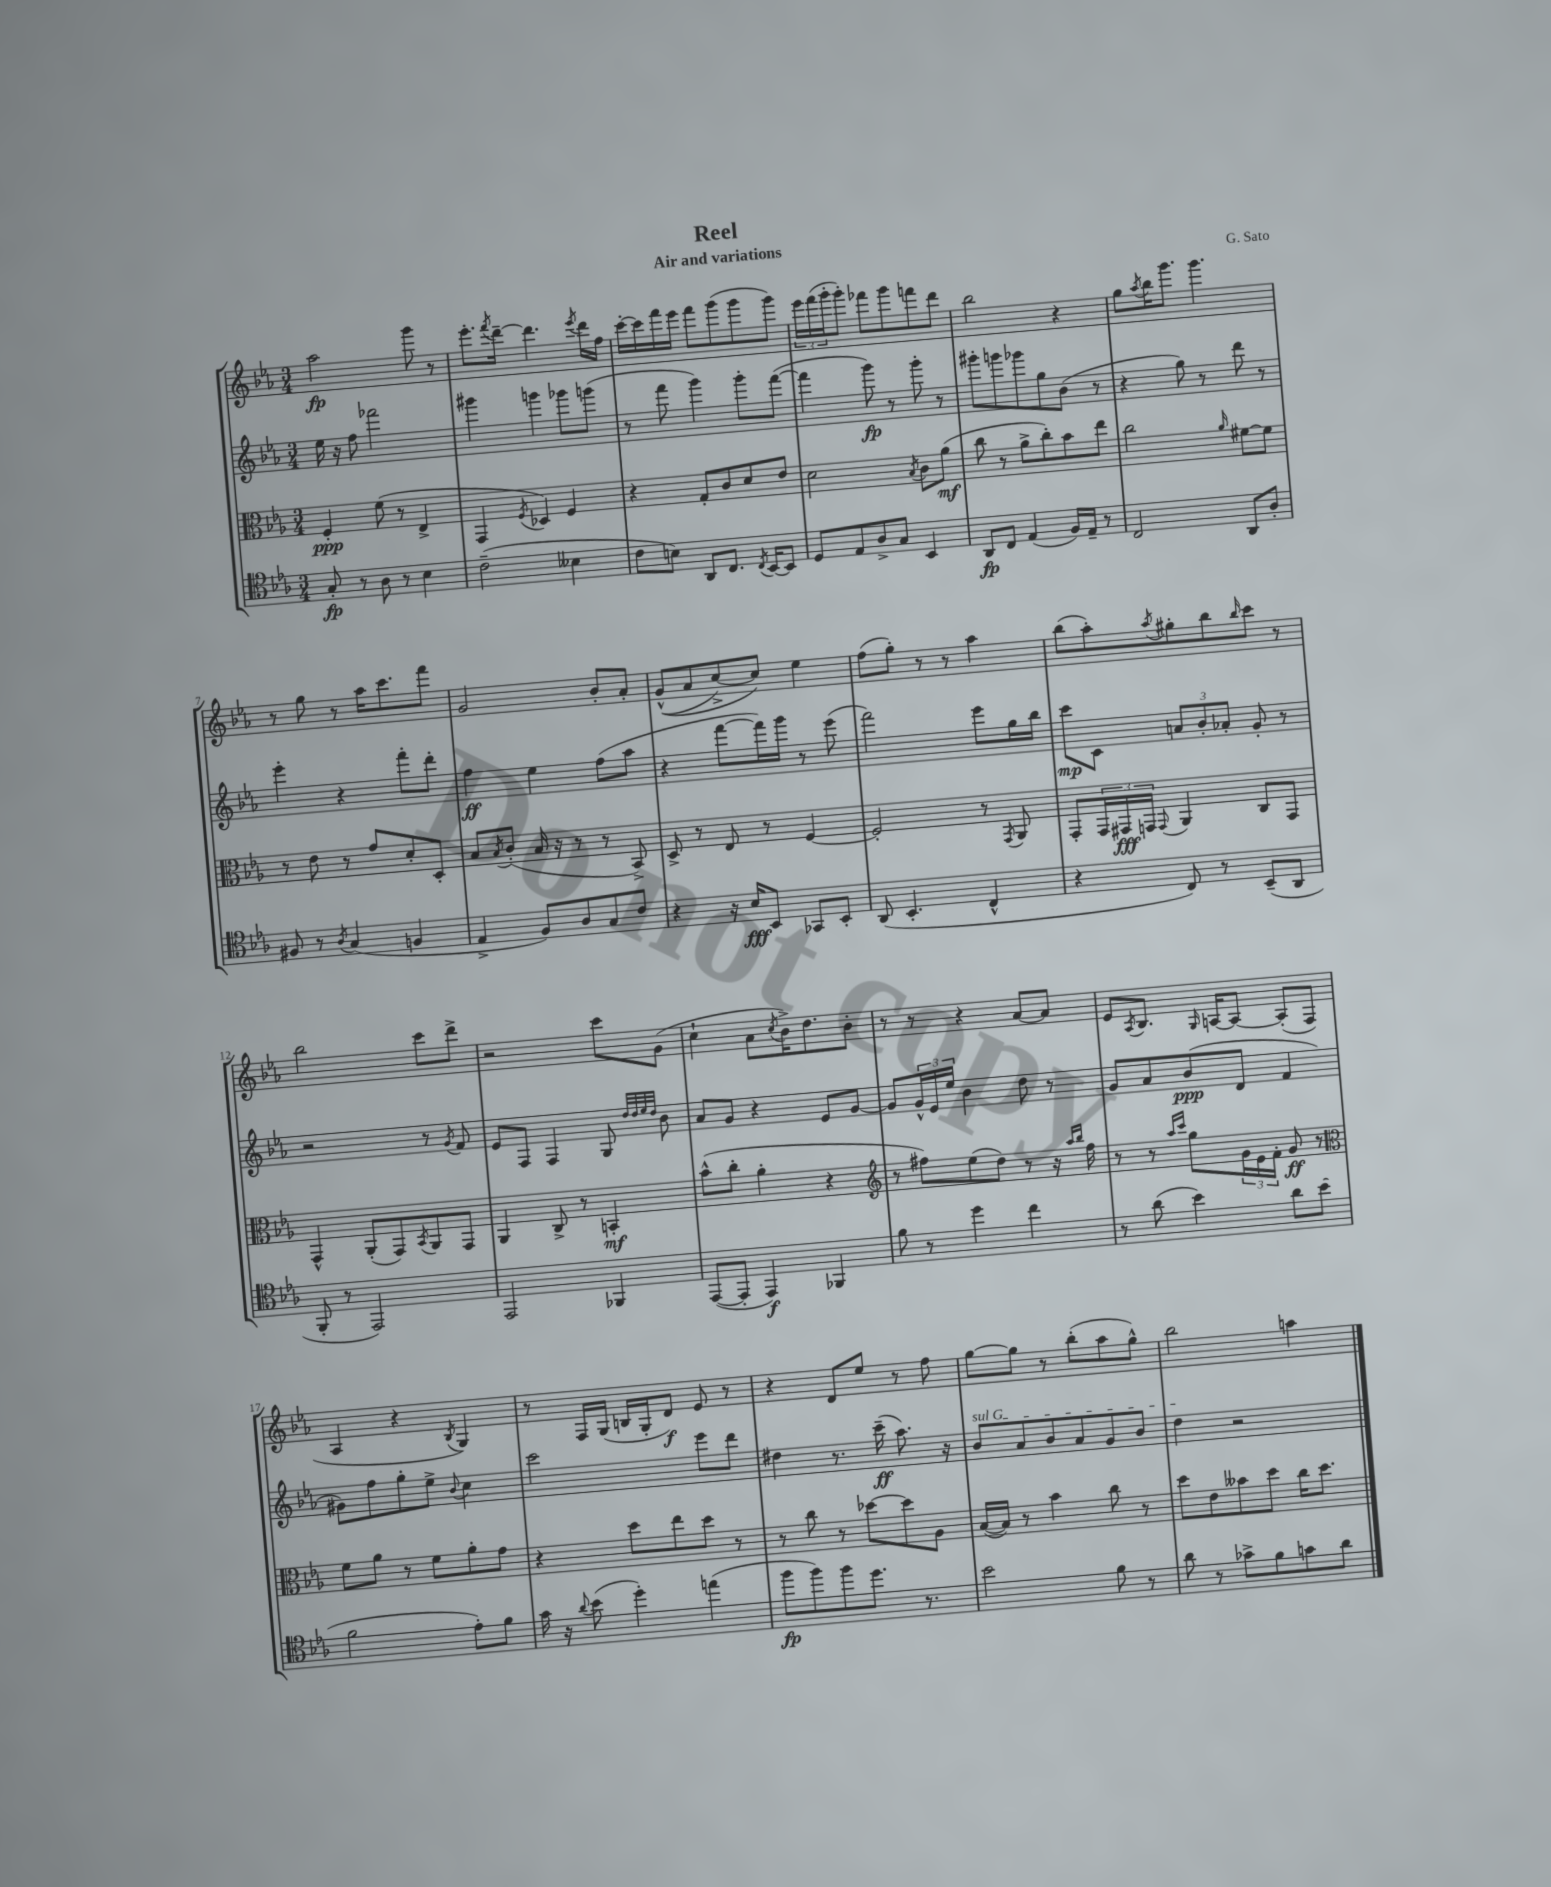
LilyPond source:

\header { title = "Reel" composer = "G. Sato" subtitle = "Air and variations" }
<<
\new StaffGroup <<
\new Staff = "s0" {
    \clef treble \key ees \major \numericTimeSignature \time 3/4
    aes''2\fp g'''8 r8 |
    ees'''8.-. \acciaccatura { f'''8 } d'''16~-- d'''4. \acciaccatura { ees'''8 } d'''16 f''16 |
    c'''16~-. c'''16 f'''16 ees'''16 f'''8 g'''8( g'''8 g'''8) |
    \tuplet 3/2 { ees'''16 f'''16( g'''16-. } g'''8-.) fes'''8 g'''8 f'''8 d'''8 |
    bes''2 r4 |
    g''8 \acciaccatura { aes''8 } bes''16 g'''8. g'''4. |
    r8 g''8 r8 aes''16 c'''8. f'''8 |
    g'2 bes'8-. aes'8-. |
    g'8-^(\( aes'8 c''8~->) c''8\) ees''4 |
    f''8( g''8-.) r8 r8 aes''4 |
    bes''8( aes''8-.) \acciaccatura { aes''8 } gis''8-. bes''8 \grace { bes''16 } c'''8 r8 |
    bes''2 c'''8 d'''8-> |
    r2 c'''8 g'8( |
    c''4-! aes'8 \acciaccatura { c''8 } bes'16->) d''8. bes'8-. |
    r8 r8 r4 aes'8~ aes'8 |
    ees'8 \acciaccatura { aes8 } bes8. \grace { g16 } a16~ a8~ a8-.( f8 |
    aes4 r4 \acciaccatura { bes8 } g4) |
    r8 f16 g16( b16 g16-. d'8\f) ees'8 r8 |
    r4 d'8 ees''8 r8 f''8 |
    g''8~ g''8 r8 bes''8-.( aes''8 g''8-^) |
    bes''2 a''4 \bar "|." |
}
\new Staff = "s1" {
    \clef treble \key ees \major \numericTimeSignature \time 3/4
    ees''16 r16 f''8 fes'''2 |
    gis'''4 g'''4 ges'''8 g'''8( |
    r8 f'''8 g'''4) g'''8-. f'''8~( |
    f'''4 g'''8\fp) r8 g'''8-. r8 |
    gis'''8-. g'''8 ges'''8 g''8 bes'8( r8 |
    r4 g''8) r8 d'''8 r8 |
    ees'''4-. r4 f'''8-. d'''8-. |
    f''4\ff ees''4 f''8( aes''8 |
    r4 f'''8~ f'''16) g'''16 r8 ees'''8( |
    f'''2) ees'''8 g''16 bes''16 |
    c'''8\mp c'8 \tuplet 3/2 { a'8 bes'8-. aes'8-. } g'8-. r8 |
    r2 r8 \acciaccatura { g'8 } f'8 |
    ees'8 f8 f4 g8 \grace { d''32 d''32 ees''32 d''32 } bes'8 |
    aes'8 g'8 r4 ees'8 g'8~ |
    g'8 \tuplet 3/2 { g'16-^ ees'16 ees''16 } bes'4 d''8 r8 |
    g'8 aes'8 bes'8\ppp( d'8 f'4 |
    gis'8) f''8 g''8-. ees''8-> \appoggiatura { bes'8 } c''4 |
    c'''2 ees'''8 d'''8 |
    dis''4 r8. c'''16--\ff( aes''8.) r16 |
    \once \override TextSpanner.bound-details.left.text = \markup { \italic "sul G" } bes'8\startTextSpan aes'8 bes'8 aes'8 g'8 bes'8 |
    d''4\stopTextSpan r2 \bar "|." |
}
\new Staff = "s2" {
    \clef alto \key ees \major \numericTimeSignature \time 3/4
    f4-.\ppp f'8( r8 ees4-> |
    g,4 \acciaccatura { f8 } des4) f4 |
    r4 g8-. c'8 d'8 ees'8 |
    d'2 \acciaccatura { bes8 } c'8 aes'8\mf( |
    c''8 r8 aes'8-> c''8-.) bes'8 ees''8 |
    c''2 \grace { aes'16 } fis'8~ fis'8 |
    r8 ees'8 r8 g'8 d'8-. d8-. |
    bes8 \acciaccatura { bes8 } c'8-.( bes16 r16 r8 r8 bes,8->) |
    d8-> r8 ees8 r8 f4~ |
    f2-. r8 \acciaccatura { g,8 } aes,8 |
    g,8-. \tuplet 3/2 { g,16 gis,16\fff g,16 } \appoggiatura { g,8 } aes,4 c8 g,8 |
    g,4-^ aes,8-.( g,8) \acciaccatura { bes,8 } aes,8 g,8 |
    aes,4 c8-> r8 b,4-.\mf |
    bes'8-^( c''8-. aes'4-. r4 |
    \clef treble r8 fis''8) ees''8( d''8) r8 r16 \grace { aes''16 bes''16 } fis''16 |
    r8 r8 \grace { aes''16 c'''16 } g''8 \tuplet 3/2 { g'16 ees'16 f'16-. } g'8\ff r8 |
    \clef alto f'8 aes'8 r8 f'8 aes'8-. g'8 |
    r4 d''8 ees''8 d''8 r8 |
    r8 c''8 r8 des''8~ des''8 aes8 |
    bes16~( bes16) r8 bes'4 c''8 r8 |
    d''8 ees'8 beses'8 d''8 c''16 d''8. \bar "|." |
}
\new Staff = "s3" {
    \clef tenor \key ees \major \numericTimeSignature \time 3/4
    g8-.\fp r8 aes8 r8 bes4 |
    c'2--( beses4 |
    c'8 b8) aes,8 c8. \acciaccatura { c8 } bes,16~ bes,8 |
    d8 ees8 aes8-> g8 bes,4 |
    aes,8\fp c8 ees4( f16) ees16-- r8 |
    c2 aes,8 aes8-. |
    fis8 r8 \acciaccatura { aes8 } g4( f4 |
    ees4-> f8) aes8 g8 c'8 |
    r4 r16 bes16\fff bes,8 ges,8 bes,8-. |
    aes,8( bes,4.-. c4-^ |
    r4 c8) r8 bes,8--( aes,8 |
    f,8-. r8 ees,2) |
    ees,2 fes,4 |
    ees,8~( ees,8-. ees,4\f) fes,4 |
    f'8 r8 d''4 c''4 |
    r8 aes'8( bes'4) aes'8 bes'8( |
    f'2 ees'8-.) f'8 |
    g'16 r16 \appoggiatura { aes'8 } bes'8( d''4-.) e''4( |
    f''8\fp f''8) f''8 d''8. r8. |
    bes'2 f'8 r8 |
    aes'8 r8 ges'8-> f'8 g'8 aes'8 \bar "|." |
}
>>
>>
